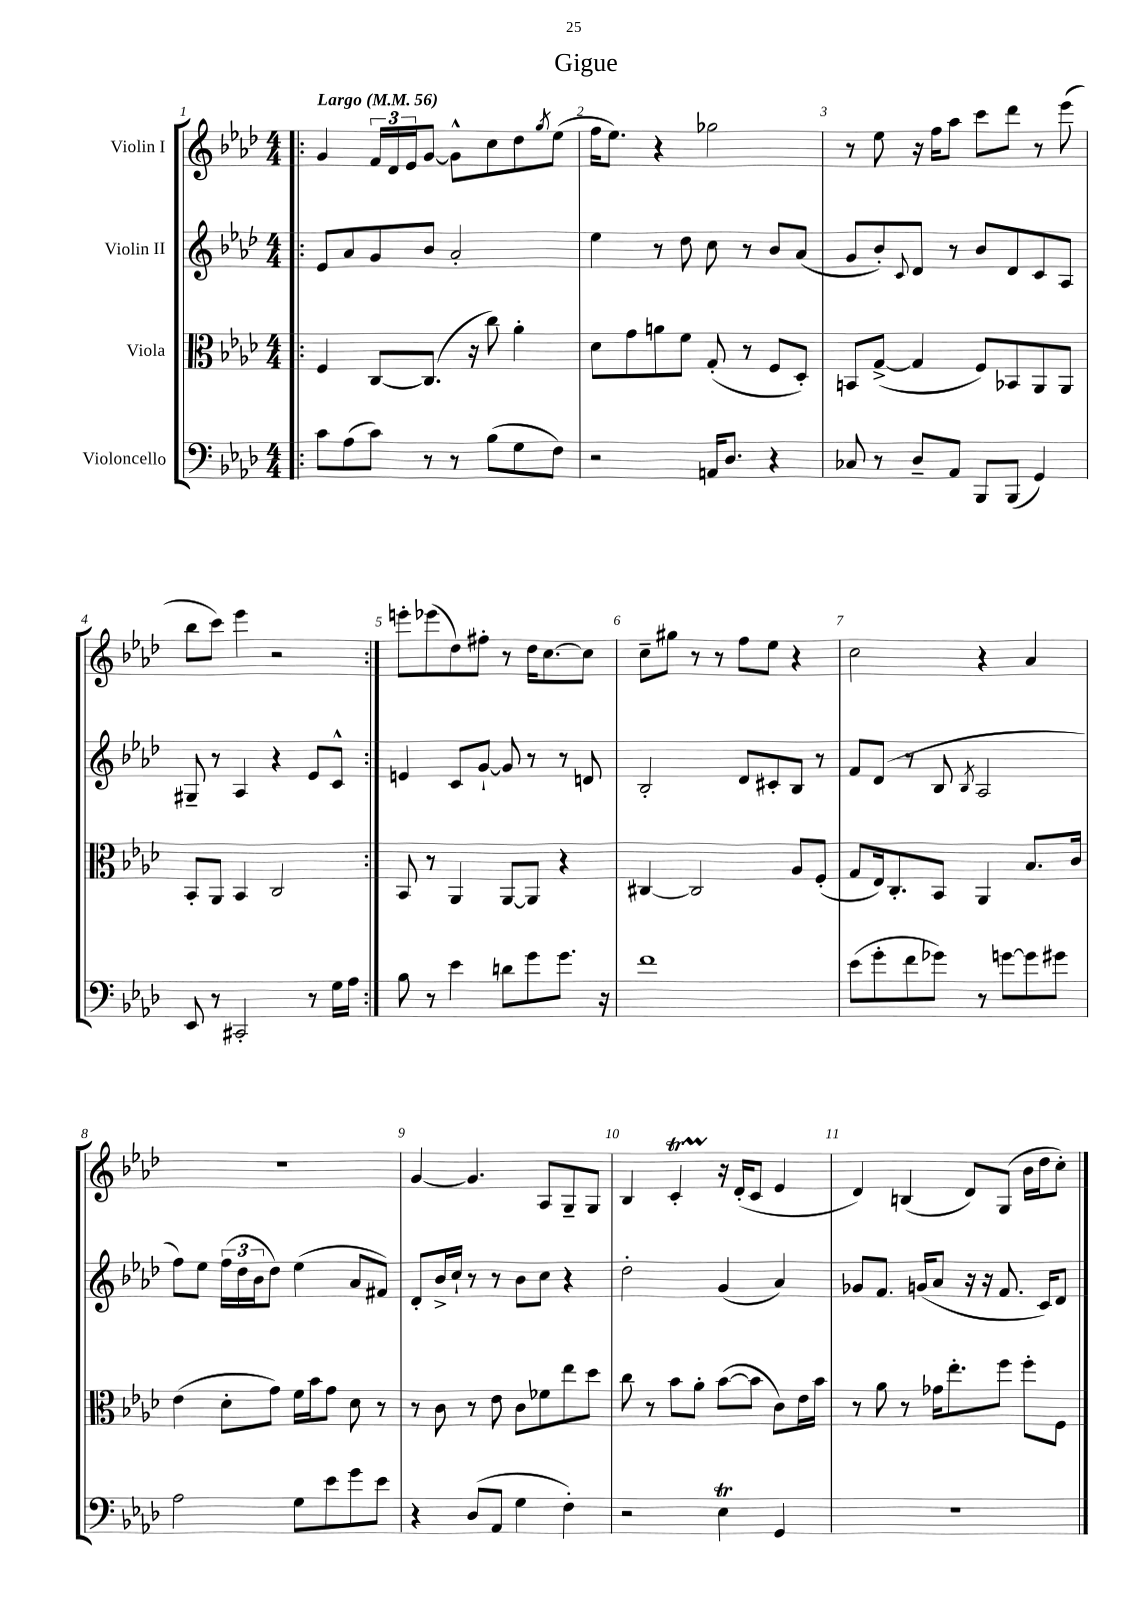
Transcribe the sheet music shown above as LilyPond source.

\header { title = "Gigue" }
<<
\new StaffGroup <<
\new Staff = "s0" \with { instrumentName = "Violin I" } {
    \clef treble \key aes \major \numericTimeSignature \time 4/4 \tempo "Largo" 4 = 56
    \repeat volta 2 { \bar ".|:" g'4 \tuplet 3/2 { f'16 des'16 ees'16 } g'8~ g'8-^ c''8 des''8 \acciaccatura { g''8 } ees''8( |
    f''16 ees''8.) r4 ges''2 |
    r8 ees''8 r16 f''16 aes''8 c'''8 des'''8 r8 ees'''8( |
    bes''8 c'''8) ees'''4 r2 | }
    e'''8-. ees'''8( des''8) fis''8-. r8 des''16 c''8.~ c''8 |
    c''8-- gis''8 r8 r8 f''8 ees''8 r4 |
    c''2 r4 aes'4 |
    R1 |
    g'4~ g'4. aes8 g8-- g8 |
    bes4 c'4-.\startTrillSpan r16\stopTrillSpan des'16-.( c'8 ees'4 |
    des'4) b4( des'8) g8( bes'16 des''16 c''8-.) \bar "|." |
}
\new Staff = "s1" \with { instrumentName = "Violin II" } {
    \clef treble \key aes \major \numericTimeSignature \time 4/4
    \repeat volta 2 { \bar ".|:" ees'8 aes'8 g'8 bes'8 aes'2-. |
    ees''4 r8 des''8 c''8 r8 bes'8 aes'8( |
    g'8 bes'8-.) \appoggiatura { c'8 } des'8 r8 bes'8 des'8 c'8 aes8 |
    gis8-- r8 aes4 r4 ees'8 c'8-^ | }
    e'4 c'8 g'8~-! g'8 r8 r8 d'8 |
    bes2-. des'8 cis'8-. bes8 r8 |
    f'8 des'8( r8 bes8 \acciaccatura { bes8 } aes2 |
    f''8) ees''8 \tuplet 3/2 { f''16( des''16 bes'16 } des''8) ees''4( aes'8 fis'8) |
    des'8-. bes'16-> c''16-! r8 r8 bes'8 c''8 r4 |
    des''2-. g'4( aes'4) |
    ges'8 f'8. g'16( aes'8 r16 r16 f'8. c'16) des'8 \bar "|." |
}
\new Staff = "s2" \with { instrumentName = "Viola" } {
    \clef alto \key aes \major \numericTimeSignature \time 4/4
    \repeat volta 2 { \bar ".|:" f4 c8~ c8.( r16 c''8) aes'4-. |
    des'8 g'8 a'8 f'8 g8-.( r8 f8 des8-.) |
    b,8 g8~->( g4 f8) bes,8 aes,8 aes,8 |
    bes,8-. aes,8 bes,4 c2 | }
    bes,8 r8 aes,4 aes,8~ aes,8 r4 |
    cis4~ cis2 aes8 f8-.( |
    g8 ees16) c8.-. bes,8 aes,4 bes8. c'16 |
    ees'4( des'8-. g'8) f'16 bes'16 g'8 des'8 r8 |
    r8 c'8 r8 ees'8 c'8 fes'8 ees''8 des''8 |
    c''8 r8 bes'8 aes'8-. bes'8~( bes'8 c'8) ees'16 bes'16 |
    r8 aes'8 r8 ges'16 ees''8.-. f''8 f''8-. f8 \bar "|." |
}
\new Staff = "s3" \with { instrumentName = "Violoncello" } {
    \clef bass \key aes \major \numericTimeSignature \time 4/4
    \repeat volta 2 { \bar ".|:" c'8 aes8( c'8) r8 r8 bes8( g8 f8) |
    r2 a,16 des8. r4 |
    ces8 r8 des8-- aes,8 bes,,8 bes,,8( g,4) |
    ees,8 r8 cis,2-. r8 g16 aes16 | }
    bes8 r8 ees'4 d'8 g'8 g'8. r16 |
    f'1 |
    ees'8( g'8-. f'8 ges'8) r8 g'8~ g'8 gis'8 |
    aes2 g8 ees'8 g'8 ees'8 |
    r4 des8( aes,8 g4 f4-.) |
    r2 ees4\trill g,4 |
    R1 \bar "|." |
}
>>
>>
\layout { \context { \Score \override BarNumber.break-visibility = ##(#f #t #t) barNumberVisibility = #all-bar-numbers-visible } }
